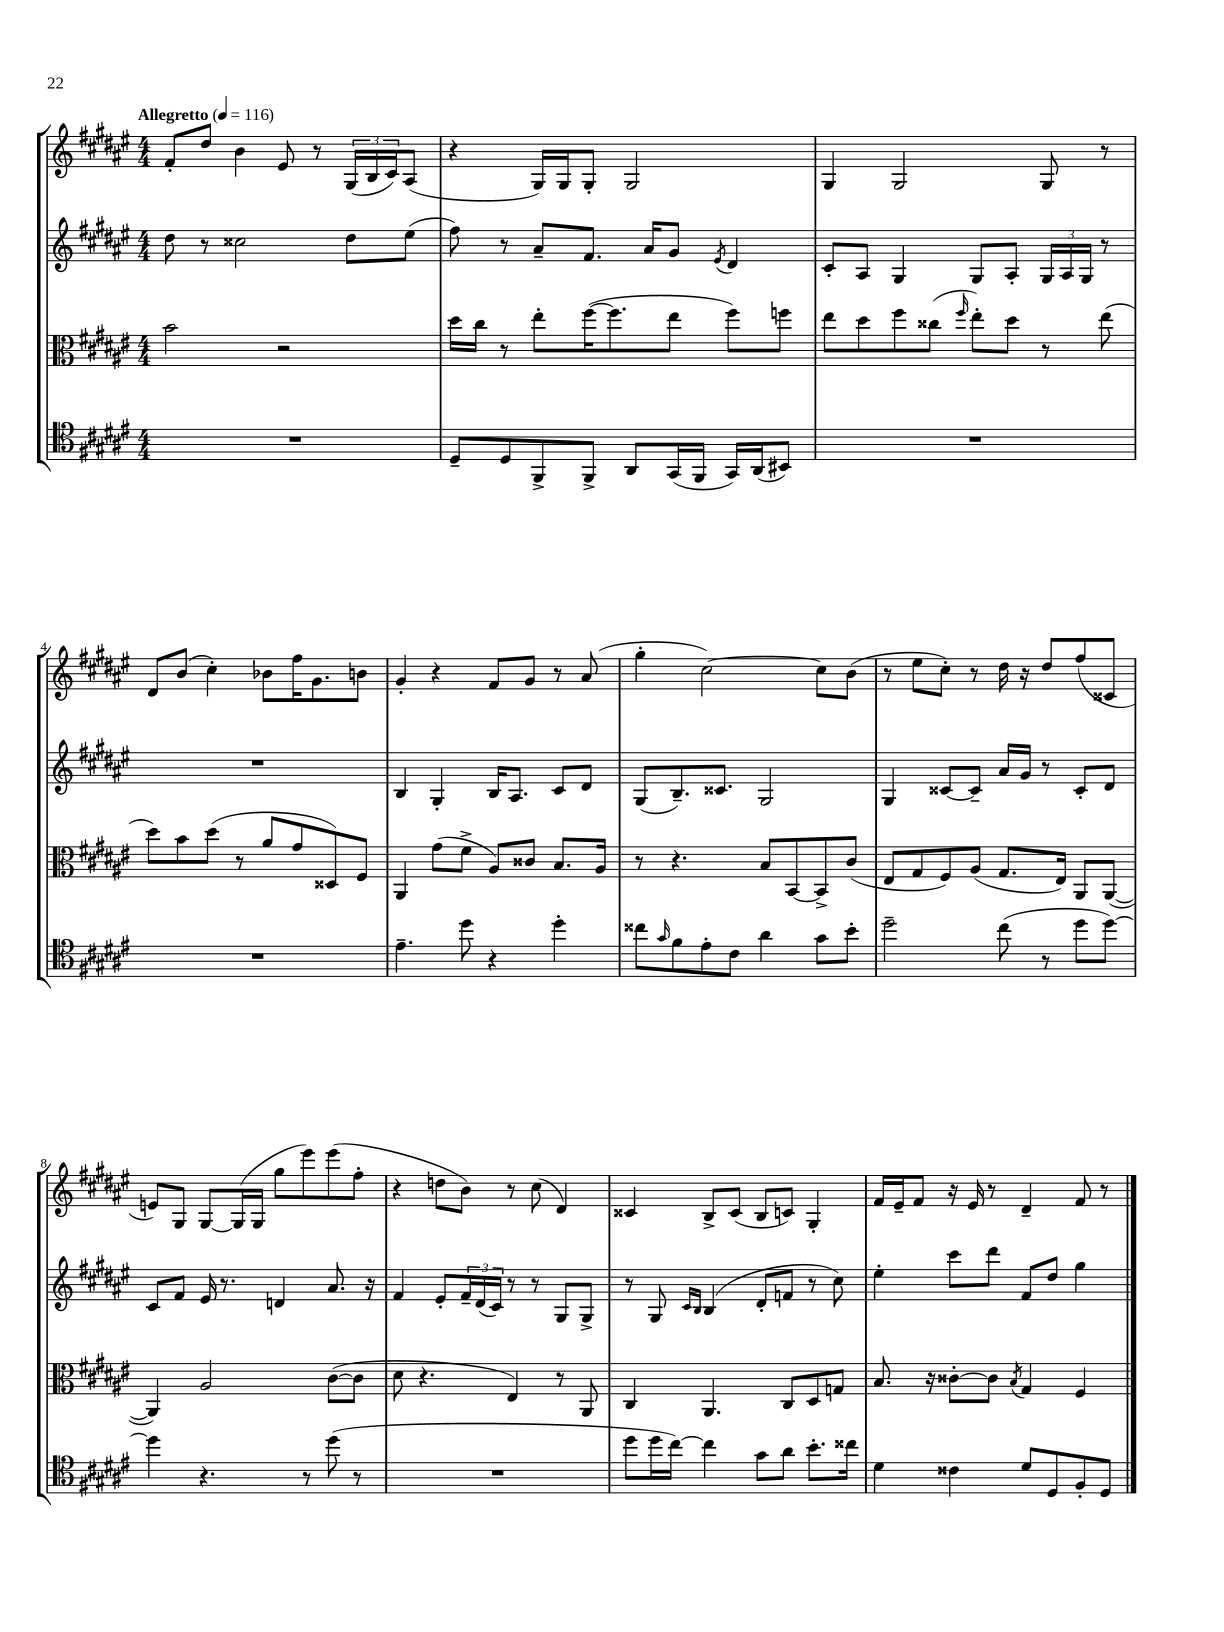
<<
\new StaffGroup <<
\new Staff = "s0" {
    \clef treble \key fis \major \numericTimeSignature \time 4/4 \tempo "Allegretto" 4 = 116
    fis'8-. dis''8 b'4 eis'8 r8 \tuplet 3/2 { gis16( b16 cis'16) } ais8( |
    r4 gis16) gis16 gis8-. gis2 |
    gis4 gis2 gis8 r8 |
    dis'8 b'8( cis''4-.) bes'8 fis''16 gis'8. b'8 |
    gis'4-. r4 fis'8 gis'8 r8 ais'8( |
    gis''4-. cis''2~) cis''8 b'8( |
    r8 eis''8 cis''8-.) r8 dis''16 r16 dis''8 fis''8( cisis'8 |
    e'8) gis8 gis8~ gis16( gis16 gis''8 eis'''8) eis'''8( fis''8-. |
    r4 d''8 b'8) r8 cis''8( dis'4) |
    cisis'4 b8-> cisis'8( b8 c'8) gis4-. |
    fis'16 eis'16-- fis'8 r16 eis'16 r8 dis'4-- fis'8 r8 \bar "|." |
}
\new Staff = "s1" {
    \clef treble \key fis \major \numericTimeSignature \time 4/4
    dis''8 r8 cisis''2 dis''8 eis''8( |
    fis''8) r8 ais'8-- fis'8. ais'16 gis'8 \acciaccatura { eis'8 } dis'4 |
    cis'8-. ais8 gis4 gis8 ais8-. \tuplet 3/2 { gis16 ais16 gis16 } r8 |
    R1 |
    b4 gis4-. b16 ais8. cis'8 dis'8 |
    gis8( b8.--) cisis'8. gis2 |
    gis4 cisis'8~ cisis'8-- ais'16 gis'16 r8 cisis'8-. dis'8 |
    cis'8 fis'8 eis'16 r8. d'4 ais'8. r16 |
    fis'4 eis'8-. \tuplet 3/2 { fis'16-- dis'16( cis'16) } r8 r8 gis8 gis8-> |
    r8 gis8 \grace { cis'16 b16 } b4( dis'8-. f'8 r8 cis''8) |
    eis''4-. cis'''8 dis'''8 fis'8 dis''8 gis''4 \bar "|." |
}
\new Staff = "s2" {
    \clef alto \key fis \major \numericTimeSignature \time 4/4
    b'2 r2 |
    dis''16 cis''16 r8 eis''8-. fis''16~( fis''8. eis''8 fis''8) f''8 |
    eis''8 dis''8 fis''8 cisis''8( \grace { fis''16 } eis''8-.) dis''8 r8 eis''8( |
    dis''8) b'8 dis''8( r8 ais'8 gis'8 disis8) fis8 |
    ais,4 gis'8( fis'8-> ais8) cisis'8 b8. ais16 |
    r8 r4. b8 b,8~ b,8-> cis'8( |
    eis8 gis8 fis8) ais8( gis8. eis16) ais,8 ais,8~( |
    ais,4) ais2 cis'8~( cis'8 |
    dis'8 r4. eis4) r8 ais,8 |
    cis4 ais,4. cis8 dis8 g8 |
    b8. r16 cisis'8~-. cisis'8 \acciaccatura { b8 } gis4 fis4 \bar "|." |
}
\new Staff = "s3" {
    \clef tenor \key fis \major \numericTimeSignature \time 4/4
    R1 |
    dis8-- dis8 fis,8-> fis,8-> ais,8 gis,16( fis,16 gis,16) ais,16( bis,8) |
    R1 |
    R1 |
    eis'4.-- dis''8 r4 dis''4-. |
    cisis''8 \grace { gis'16 } fis'8 eis'8-. cis'8 ais'4 gis'8 b'8-. |
    dis''2-- cis''8( r8 dis''8 dis''8~) |
    dis''4 r4. r8 dis''8( r8 |
    R1 |
    dis''8 dis''16 cis''16~) cis''4 gis'8 ais'8 b'8.-. cisis''16 |
    dis'4 cisis'4 dis'8 dis8 fis8-. dis8 \bar "|." |
}
>>
>>
